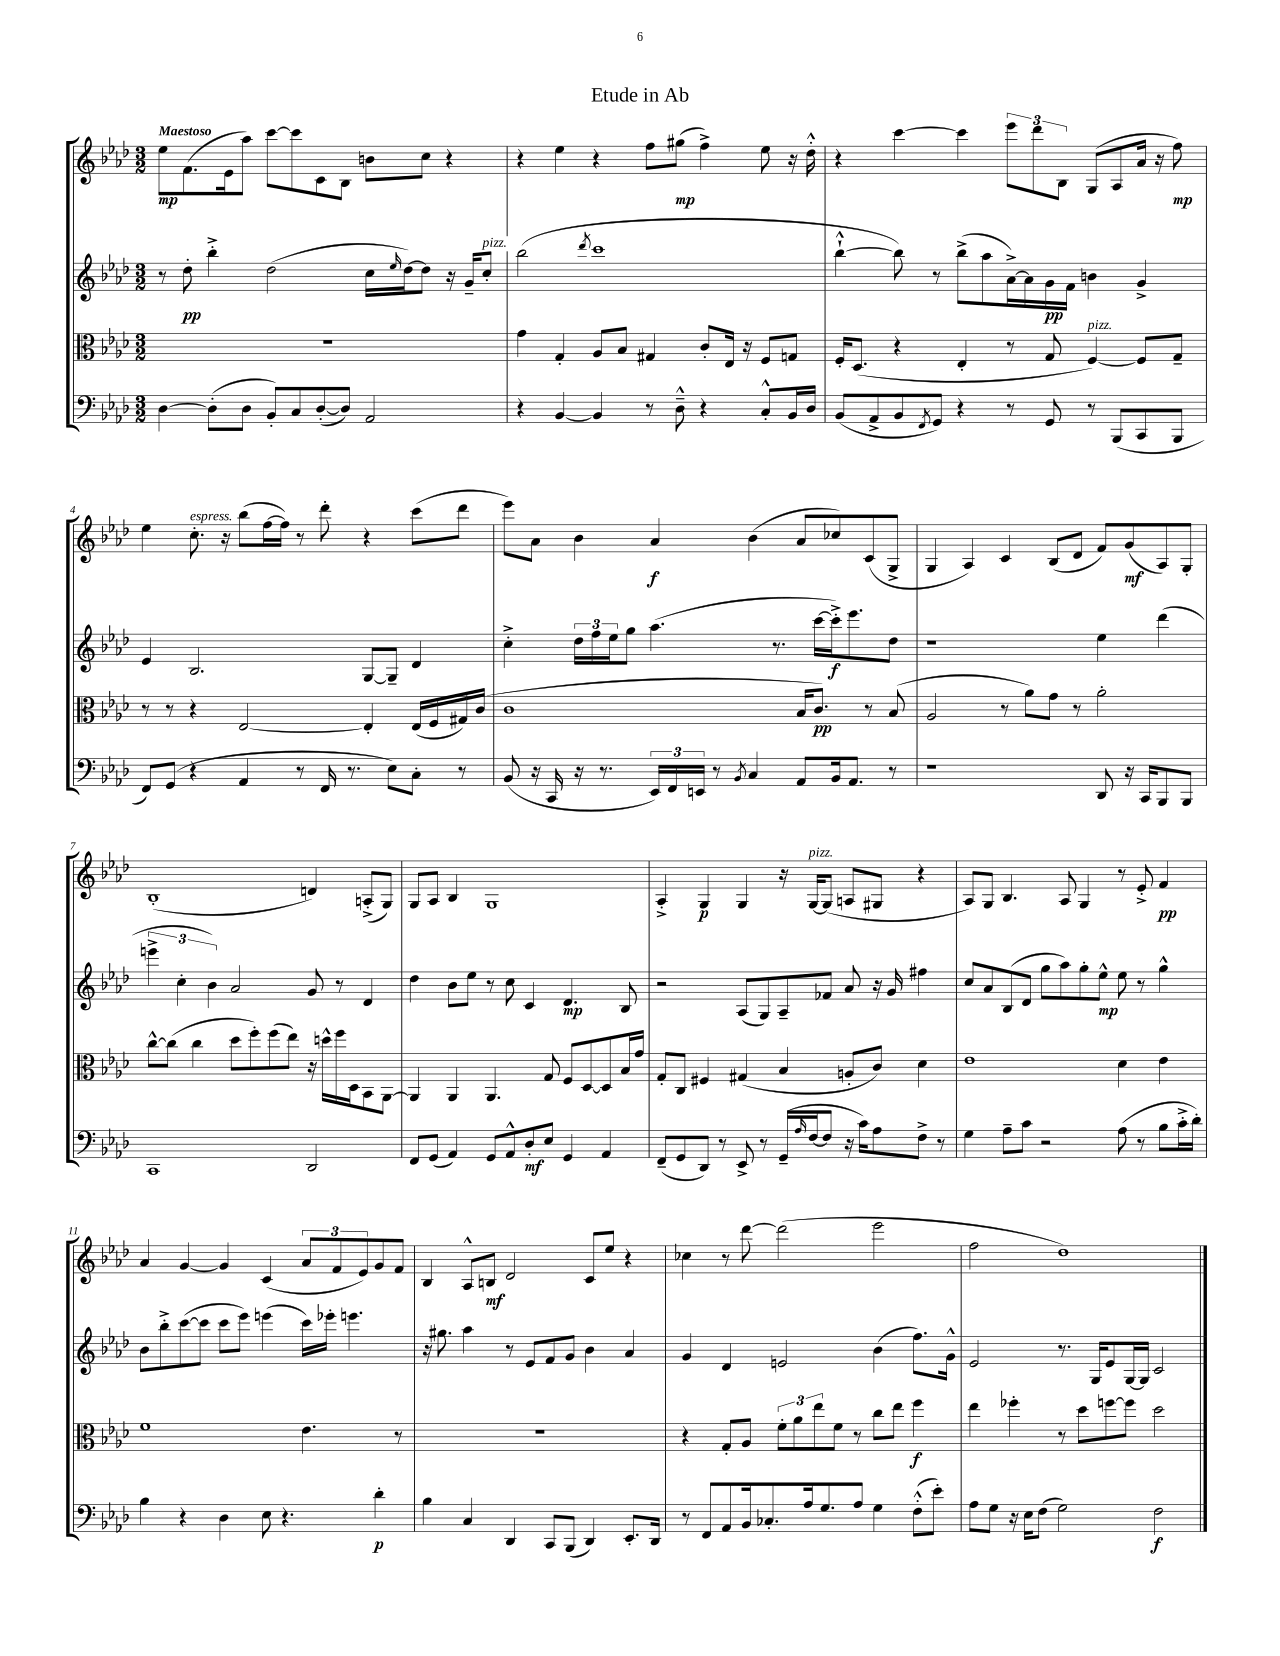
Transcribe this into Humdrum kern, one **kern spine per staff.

**kern	**dynam	**kern	**dynam	**kern	**dynam	**kern	**dynam
*part4	*part4	*part3	*part3	*part2	*part2	*part1	*part1
*staff4	*staff4	*staff3	*staff3	*staff2	*staff2	*staff1	*staff1
*clefF4	*	*clefC3	*	*clefG2	*	*clefG2	*
*k[b-e-a-d-]	*	*k[b-e-a-d-]	*	*k[b-e-a-d-]	*	*k[b-e-a-d-]	*
*M3/2	*	*M3/2	*	*M3/2	*	*M3/2	*
=1	=1	=1	=1	=1	=1	=1	=1
!	!	!	!	!	!	!LO:TX:a:B:t=Maestoso	!
[4D-\	.	1.r	.	8r	.	8ee-\L	mp
.	.	.	.	8dd-'\	pp	(8.f\	.
(8D-'\L]	.	.	.	4bb-'^\	.	.	.
.	.	.	.	.	.	16e-\k	.
8D-\J	.	.	.	.	.	8aa-\J)	.
8BB-'/L)	.	.	.	(2dd-\	.	[8ccc\L	.
8C/	.	.	.	.	.	8ccc\]	.
([8D-'/	.	.	.	.	.	8c\	.
8D-/J])	.	.	.	.	.	8B-\J	.
2AA-/	.	.	.	16cc\LL	.	8bn\L	.
.	.	.	.	16qqee-/	.	.	.
.	.	.	.	[16dd-\J)	.	.	.
.	.	.	.	8dd-\J]	.	8cc\J	.
.	.	.	.	16r	.	4r	.
.	.	.	.	16g~/KL	.	.	.
!	!	!	!	!LO:TX:a:i:t=pizz.	!	!	!
.	.	.	.	8cc'/J	.	.	.
=2	=2	=2	=2	=2	=2	=2	=2
4r	.	4g\	.	(2bb-\	.	4r	.
[4BB-/	.	4G'/	.	.	.	4ee-\	.
.	.	.	.	8qddd-/	.	.	.
4BB-/]	.	8A-/L	.	1ccc	.	4r	.
.	.	8B-/J	.	.	.	.	.
8r	.	4G#X/	.	.	.	8ff\L	.
8D-~^^\	.	.	.	.	.	(8gg#X\J	mp
4r	.	8c'/L	.	.	.	4ff^\)	.
.	.	16E-/Jk	.	.	.	.	.
.	.	16r	.	.	.	.	.
8C'^^/L	.	8F/L	.	.	.	8ee-\	.
16BB-/L	.	8Gn/J	.	.	.	16r	.
16D-/JJ	.	.	.	.	.	16dd-'^^\	.
=3	=3	=3	=3	=3	=3	=3	=3
(8BB-/L	.	16F'/KL	.	[4bb-`^^\	.	4r	.
.	.	(8.D-/J	.	.	.	.	.
8AA-^/	.	.	.	.	.	.	.
8BB-/	.	4r	.	8bb-\])	.	[4ccc\	.
8qFF/	.	.	.	.	.	.	.
8GG/J)	.	.	.	8r	.	.	.
4r	.	4E-'/	.	(8bb-^\L	.	4ccc\]	.
.	.	.	.	8aa-\	.	.	.
8r	.	8r	.	[16a-^\L)	.	12eee-\L	.
.	.	.	.	16a-\]	.	.	.
.	.	.	.	.	.	12ddd-\	.
8GG/	.	8G/	.	16g\	pp	.	.
.	.	.	.	.	.	12B-\J	.
.	.	.	.	16f\JJ	.	.	.
!	!	!LO:TX:a:i:t=pizz.	!	!	!	!	!
8r	.	[4F/)	.	4bn\	.	(8G/L	.
(8BBB-/L	.	.	.	.	.	8A-/	.
8CC/	.	8F/L]	.	4g^/	.	16a-/Jk	.
.	.	.	.	.	.	16r	.
8BBB-/J	.	8G~/J	.	.	.	8ff\)	mp
!!LO:LB:g=z
=4	=4	=4	=4	=4	=4	=4	=4
8FF/L)	.	8r	.	4e-/	.	4ee-\	.
(8GG/J	.	8r	.	.	.	.	.
!	!	!	!	!	!	!LO:TX:a:i:t=espress.	!
4r	.	4r	.	2.B-/	.	8.cc'\	.
.	.	.	.	.	.	16r	.
4AA-/	.	[2E-/	.	.	.	(8bb-\L	.
.	.	.	.	.	.	[16ff\L	.
.	.	.	.	.	.	16ff\JJ])	.
8r	.	.	.	.	.	8r	.
16FF/	.	.	.	.	.	8ddd-'\	.
8.r	.	.	.	.	.	.	.
.	.	4E-'/]	.	[8G/L	.	4r	.
8E-\L)	.	.	.	8G~/J]	.	.	.
8C'\J	.	(16E-/LL	.	4d-/	.	(8ccc\L	.
.	.	16F/	.	.	.	.	.
8r	.	16G#X/)	.	.	.	8ddd-\J	.
.	.	(16c/JJ	.	.	.	.	.
=5	=5	=5	=5	=5	=5	=5	=5
(8BB-/	.	1c	.	4cc'^\	.	8eee-\L)	.
16r	.	.	.	.	.	8a-\J	.
16CC/	.	.	.	.	.	.	.
16r	.	.	.	24dd-\LL	.	4b-\	.
.	.	.	.	24ff\	.	.	.
8.r	.	.	.	.	.	.	.
.	.	.	.	24ee-\J	.	.	.
.	.	.	.	8gg\J	.	.	.
24EE-/LL)	.	.	.	(4.aa-\	.	4a-/	f
24FF/	.	.	.	.	.	.	.
24EEn/JJ	.	.	.	.	.	.	.
8r	.	.	.	.	.	.	.
8qBB-/	.	.	.	.	.	.	.
4C/	.	.	.	.	.	(4b-\	.
.	.	.	.	8.r	.	.	.
8AA-/L	.	16B-/KL	.	.	.	8a-/L	.
.	.	8.c/J)	pp	[16ccc\LL	.	.	.
16BB-/k	.	.	.	16ccc'^\J])	f	8cc-X/)	.
8.AA-/J	.	.	.	8.eee-\	.	.	.
.	.	8r	.	.	.	(8c/	.
8r	.	(8B-/	.	8dd-\J	.	8G^/J	.
=6	=6	=6	=6	=6	=6	=6	=6
1r	.	2A-/	.	1r	.	4G/	.
.	.	.	.	.	.	4A-/)	.
.	.	8r	.	.	.	4c/	.
.	.	8a-\L)	.	.	.	.	.
.	.	8g\J	.	.	.	(8B-/L	.
.	.	8r	.	.	.	8d-/J	.
8DD-/	.	2a-'\	.	4ee-\	.	8f/L)	.
16r	.	.	.	.	.	(8g/	mf
16CC/KL	.	.	.	.	.	.	.
8BBB-/	.	.	.	(4ddd-\	.	8A-/)	.
8BBB-/J	.	.	.	.	.	8G'/J	.
!!LO:LB:g=z
=7	=7	=7	=7	=7	=7	=7	=7
1CC	.	[8cc^^\L	.	6eeen^\	.	(1B-'	.
.	.	(8cc\J]	.	.	.	.	.
.	.	.	.	6cc'\	.	.	.
.	.	4cc\	.	.	.	.	.
.	.	.	.	6b-\)	.	.	.
.	.	8dd-\L	.	2a-/	.	.	.
.	.	8ff'\)	.	.	.	.	.
.	.	(8ff\	.	.	.	.	.
.	.	8ee-\J)	.	.	.	.	.
2DD-/	.	16r	.	8g/	.	4dn/)	.
.	.	16ddn^^\LL	.	.	.	.	.
.	.	16ff\	.	8r	.	.	.
.	.	16D-\J	.	.	.	.	.
.	.	8BB-\	.	4d-/	.	(8An'^/L	.
.	.	[8AA-\J	.	.	.	8G/J)	.
=8	=8	=8	=8	=8	=8	=8	=8
8FF/L	.	4AA-/]	.	4dd-\	.	8G/L	.
(8GG/J	.	.	.	.	.	8A-/J	.
4AA-/)	.	4AA-/	.	8b-\L	.	4B-/	.
.	.	.	.	8ee-\J	.	.	.
8GG/L	.	4.AA-/	.	8r	.	1G	.
8AA-^^/	.	.	.	8cc\	.	.	.
8D-'/	mf	.	.	4c/	.	.	.
8E-/J	.	8G/	.	.	.	.	.
4GG/	.	8F/L	.	4.d-/	mp	.	.
.	.	[8D-/	.	.	.	.	.
4AA-/	.	8D-/]	.	.	.	.	.
.	.	16B-/L	.	8B-/	.	.	.
.	.	16g/JJ	.	.	.	.	.
=9	=9	=9	=9	=9	=9	=9	=9
(8FF~/L	.	8G'/L	.	2r	.	4A-'^/	.
8GG/	.	8C/J	.	.	.	.	.
8DD-/J)	.	4F#X/	.	.	.	4G/	p
8r	.	.	.	.	.	.	.
8EE-^/	.	(4G#X/	.	(8A-/L	.	4G/	.
8r	.	.	.	8G/)	.	.	.
(16GG~/LL	.	4B-/	.	8A-~/	.	16r	.
16qqA-/	.	.	.	.	.	.	.
!	!	!	!	!	!	!LO:TX:a:i:t=pizz.	!
[16F/J	.	.	.	.	.	[16G/KL	.
8F/J]	.	.	.	8f-X/J	.	(8G/J]	.
16r	.	8An'/L	.	8a-/	.	8An/L	.
16c\KL)	.	.	.	.	.	.	.
8A-\	.	8c/J)	.	16r	.	8G#X/J	.
.	.	.	.	16g/	.	.	.
8F^\J	.	4d-\	.	4ff#X\	.	4r	.
8r	.	.	.	.	.	.	.
=10	=10	=10	=10	=10	=10	=10	=10
4G\	.	1e-	.	8cc/L	.	8A-/L)	.
.	.	.	.	8a-/	.	8G/J	.
8A-~\L	.	.	.	(8B-/	.	4.B-/	.
8c\J	.	.	.	8d-/J	.	.	.
2r	.	.	.	8gg\L	.	.	.
.	.	.	.	8aa-\)	.	8A-/	.
.	.	.	.	8gg'\	.	4G/	.
.	.	.	.	8ee-^^\J	mp	.	.
(8A-\	.	4d-\	.	8ee-\	.	8r	.
8r	.	.	.	8r	.	8e-'^/	.
8B-\L	.	4e-\	.	4gg^^\	.	4f/	pp
16c'^\L	.	.	.	.	.	.	.
16d-'\JJ)	.	.	.	.	.	.	.
!!LO:LB:g=z
=11	=11	=11	=11	=11	=11	=11	=11
4B-\	.	1f	.	8b-\L	.	4a-/	.
.	.	.	.	8bb-'^\	.	.	.
4r	.	.	.	([8ccc\	.	[4g/	.
.	.	.	.	8ccc\J]	.	.	.
4D-\	.	.	.	8ccc\L	.	4g/]	.
.	.	.	.	8eee-\J)	.	.	.
8E-\	.	.	.	(4eeen\	.	(4c/	.
4.r	.	.	.	.	.	.	.
.	.	4.e-\	.	16ccc\LL)	.	12a-/L	.
.	.	.	.	16eee-X'\JJ	.	.	.
.	.	.	.	.	.	12f/	.
.	.	.	.	4.eeen\	.	.	.
.	.	.	.	.	.	12e-/)	.
4d-'\	p	.	.	.	.	8g/	.
.	.	8r	.	.	.	8f/J	.
=12	=12	=12	=12	=12	=12	=12	=12
4B-\	.	1.r	.	16r	.	4B-/	.
.	.	.	.	8.gg#X\	.	.	.
4C/	.	.	.	4aa-\	.	8A-^^/L	.
.	.	.	.	.	.	8Bn/J	mf
4DD-/	.	.	.	8r	.	2d-/	.
.	.	.	.	8e-/L	.	.	.
8CC/L	.	.	.	8f/	.	.	.
(8BBB-/J	.	.	.	8g/J	.	.	.
4DD-/)	.	.	.	4b-\	.	8c/L	.
.	.	.	.	.	.	8ee-/J	.
8.EE-'/L	.	.	.	4a-/	.	4r	.
16DD-/Jk	.	.	.	.	.	.	.
=13	=13	=13	=13	=13	=13	=13	=13
8r	.	4r	.	4g/	.	4cc-X\	.
8FF/L	.	.	.	.	.	.	.
8AA-/	.	8G'/L	.	4d-/	.	8r	.
16BB-/k	.	8A-/J	.	.	.	[8ddd-\	.
8.C-X'/	.	.	.	.	.	.	.
.	.	12f'\L	.	2en/	.	(2ddd-\]	.
.	.	12a-\	.	.	.	.	.
16A-/k	.	.	.	.	.	.	.
.	.	12ee-\	.	.	.	.	.
8.G/	.	.	.	.	.	.	.
.	.	8f\J	.	.	.	.	.
8A-/J	.	8r	.	.	.	.	.
4G\	.	8cc\L	.	(4b-\	.	2eee-\	.
.	.	8ee-\J	.	.	.	.	.
(8F'^^\L	.	4ff\	f	8.ff\L)	.	.	.
8e-'\J)	.	.	.	.	.	.	.
.	.	.	.	16g^^\Jk	.	.	.
=14	=14	=14	=14	=14	=14	=14	=14
8A-\L	.	4ee-\	.	2e-/	.	2ff\	.
8G\J	.	.	.	.	.	.	.
16r	.	4ff-X'\	.	.	.	.	.
16E-\KL	.	.	.	.	.	.	.
(8F\J	.	.	.	.	.	.	.
2G\)	.	8r	.	8.r	.	1dd-)	.
.	.	8dd-\L	.	.	.	.	.
.	.	.	.	16G/KL	.	.	.
.	.	[8ffn\	.	8e-/	.	.	.
.	.	8ff\J]	.	[16G/L	.	.	.
.	.	.	.	16G/JJ]	.	.	.
2F\	f	2dd-\	.	2c/	.	.	.
==	==	==	==	==	==	==	==
*-	*-	*-	*-	*-	*-	*-	*-
